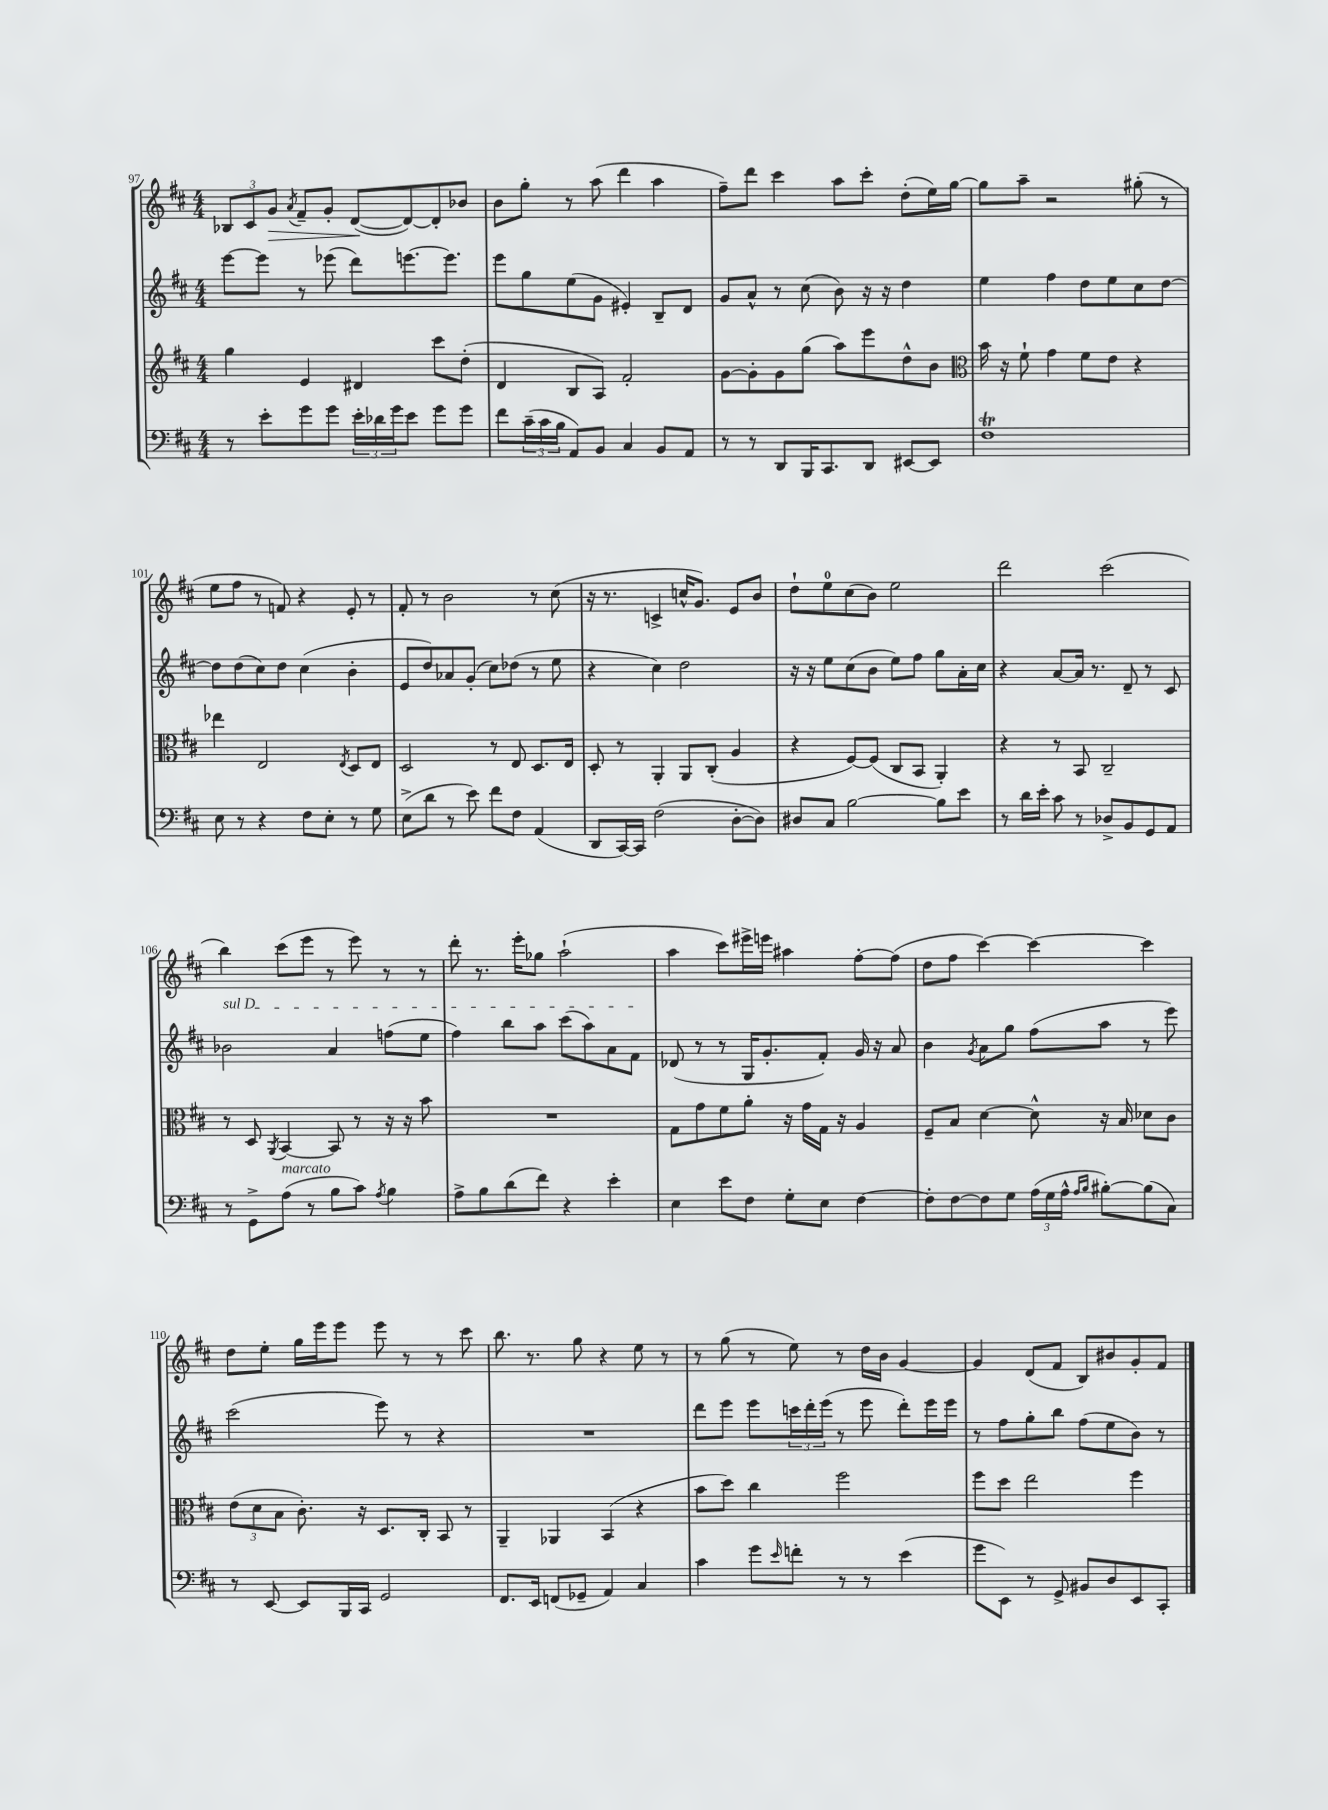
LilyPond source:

<<
\new StaffGroup <<
\new Staff = "s0" {
    \clef treble \key d \major \numericTimeSignature \time 4/4
    \tuplet 3/2 { bes8 cis'8 g'8\> } \acciaccatura { a'8 } fis'8-- g'8-. d'8~\!( d'8~) d'8-. bes'8 |
    b'8 g''8-. r8 a''8( d'''4 a''4 |
    fis''8--) d'''8 cis'''4 a''8 cis'''8-. d''8-.( e''16) g''16~ |
    g''8 a''8-- r2 gis''8-.( r8 |
    e''8 fis''8 r8 f'8) r4 e'8-. r8 |
    fis'8-. r8 b'2 r8 cis''8( |
    r16 r8. c'4-> c''16-^ g'8.) e'8 b'8 |
    d''8-! e''8-0 cis''8( b'8) e''2 |
    d'''2 cis'''2( |
    b''4) cis'''8( e'''8 r8 e'''8) r8 r8 |
    d'''8-. r8. e'''16-. ges''8 a''2-!( |
    a''4 cis'''8) eis'''16-> e'''16 ais''4 fis''8~-. fis''8( |
    d''8 fis''8 cis'''4~) cis'''4~ cis'''4 |
    d''8 e''8-. g''16 e'''16 e'''8 e'''8 r8 r8 cis'''8 |
    b''8. r8. g''8 r4 e''8 r8 |
    r8 g''8( r8 e''8) r8 d''16 b'16 g'4~ |
    g'4 d'8( fis'8 b8) bis'8 g'8-. fis'8 \bar "|." |
}
\new Staff = "s1" {
    \clef treble \key d \major \numericTimeSignature \time 4/4
    e'''8~ e'''8 r8 ees'''8( d'''8) e'''8.~ e'''8. |
    e'''8 g''8 e''8( g'8 eis'4-.) b8-- d'8 |
    g'8 a'8-^ r8 cis''8( b'8) r16 r16 d''4 |
    e''4 fis''4 d''8 e''8 cis''8 d''8~ |
    d''8 d''8( cis''8) d''8 cis''4( b'4-. |
    e'8 d''8) aes'8 g'8-.( cis''8) des''8( r8 e''8 |
    r4 cis''4) d''2 |
    r16 r16 e''8 cis''8( b'8 e''8) fis''8 g''8 a'16-. cis''16 |
    r4 a'8~ a'16 r8. d'8-- r8 cis'8 |
    \once \override TextSpanner.bound-details.left.text = \markup { \italic "sul D" } bes'2\startTextSpan a'4 f''8( e''8 |
    fis''4) b''8 a''8 cis'''8( a''8) a'8 fis'8\stopTextSpan |
    des'8( r8 r8 g16 g'8.-. fis'8-.) g'16 r16 a'8 |
    b'4 \acciaccatura { g'8 } a'8 g''8 fis''8( a''8 r8 e'''8) |
    cis'''2( e'''8) r8 r4 |
    R1 |
    d'''8 e'''8 e'''8 \tuplet 3/2 { c'''16 d'''16-. e'''16( } r8 e'''8 d'''8-.) e'''16 e'''16 |
    r8 fis''8 g''8-. b''8 fis''8( e''8 b'8) r8 \bar "|." |
}
\new Staff = "s2" {
    \clef treble \key d \major \numericTimeSignature \time 4/4
    g''4 e'4 dis'4 cis'''8 d''8-.( |
    d'4 b8 a8) fis'2-. |
    g'8~ g'8-. g'8 g''8( a''8) e'''8 d''8-^ b'8 |
    \clef alto b'16 r16 fis'8-! g'4 fis'8 e'8 r4 |
    ees''4 e2 \acciaccatura { e8 } d8 e8 |
    d2 r8 e8 d8. e16 |
    d8-. r8 a,4-. a,8 cis8-.( a4 |
    r4 fis8~) fis8( cis8 b,8 a,4-.) |
    r4 r8 b,8 cis2-- |
    r8 d8 \acciaccatura { a,8 } b,4~ b,8 r8 r16 r16 b'8 |
    R1 |
    g8 g'8 fis'8 a'8-. r16 g'16 g16 r16 a4 |
    fis8-- b8 d'4~ d'8-^ r16 b16 des'8 cis'8 |
    \tuplet 3/2 { e'8( d'8 b8 } cis'8.-.) r16 d8. cis16-. b,8 r8 |
    a,4-- aes,4 b,4( r4 |
    b'8 d''8) cis''4 fis''2 |
    fis''8 d''8 e''2 fis''4 \bar "|." |
}
\new Staff = "s3" {
    \clef bass \key d \major \numericTimeSignature \time 4/4
    r8 e'8-. g'8 g'8 \tuplet 3/2 { e'16-. des'16 g'16 } e'8 g'8 g'8 |
    fis'8 \tuplet 3/2 { cis'16--( cis'16 b16 } a,8) b,8 cis4 b,8 a,8 |
    r8 r8 d,8 b,,16 cis,8. d,8 eis,8~ eis,8 |
    fis1\trill |
    e8 r8 r4 fis8 e8-. r8 g8 |
    e8->( d'8 r8 e'8) fis'8 fis8 a,4( |
    d,8 cis,16~) cis,16 fis2( d8~-. d8) |
    dis8 cis8 b2~ b8 e'8 |
    r8 d'16 e'16-. cis'8 r8 des8-> b,8 g,8 a,8 |
    r8 g,8-> a8^\markup { \italic "marcato" }( r8 b8 cis'8) \acciaccatura { a8 } b4 |
    a8-> b8 d'8( fis'8) r4 e'4-. |
    e4 e'8 fis8 g8-. e8 fis4~ |
    fis8-. fis8~ fis8 g8 \tuplet 3/2 { a16( g16 a16-^ } \grace { a16 b16 } bis8~-.) bis8( cis8) |
    r8 e,8~ e,8 b,,16 cis,16 g,2 |
    fis,8. e,16 f,8( ges,8-- a,4) cis4 |
    cis'4 g'8 \grace { e'16 } f'8-. r8 r8 e'4( |
    g'8 e,8) r8 g,8-> bis,8 d8 e,8 cis,8-. \bar "|." |
}
>>
>>
\layout { \context { \Score currentBarNumber = #97 } }
